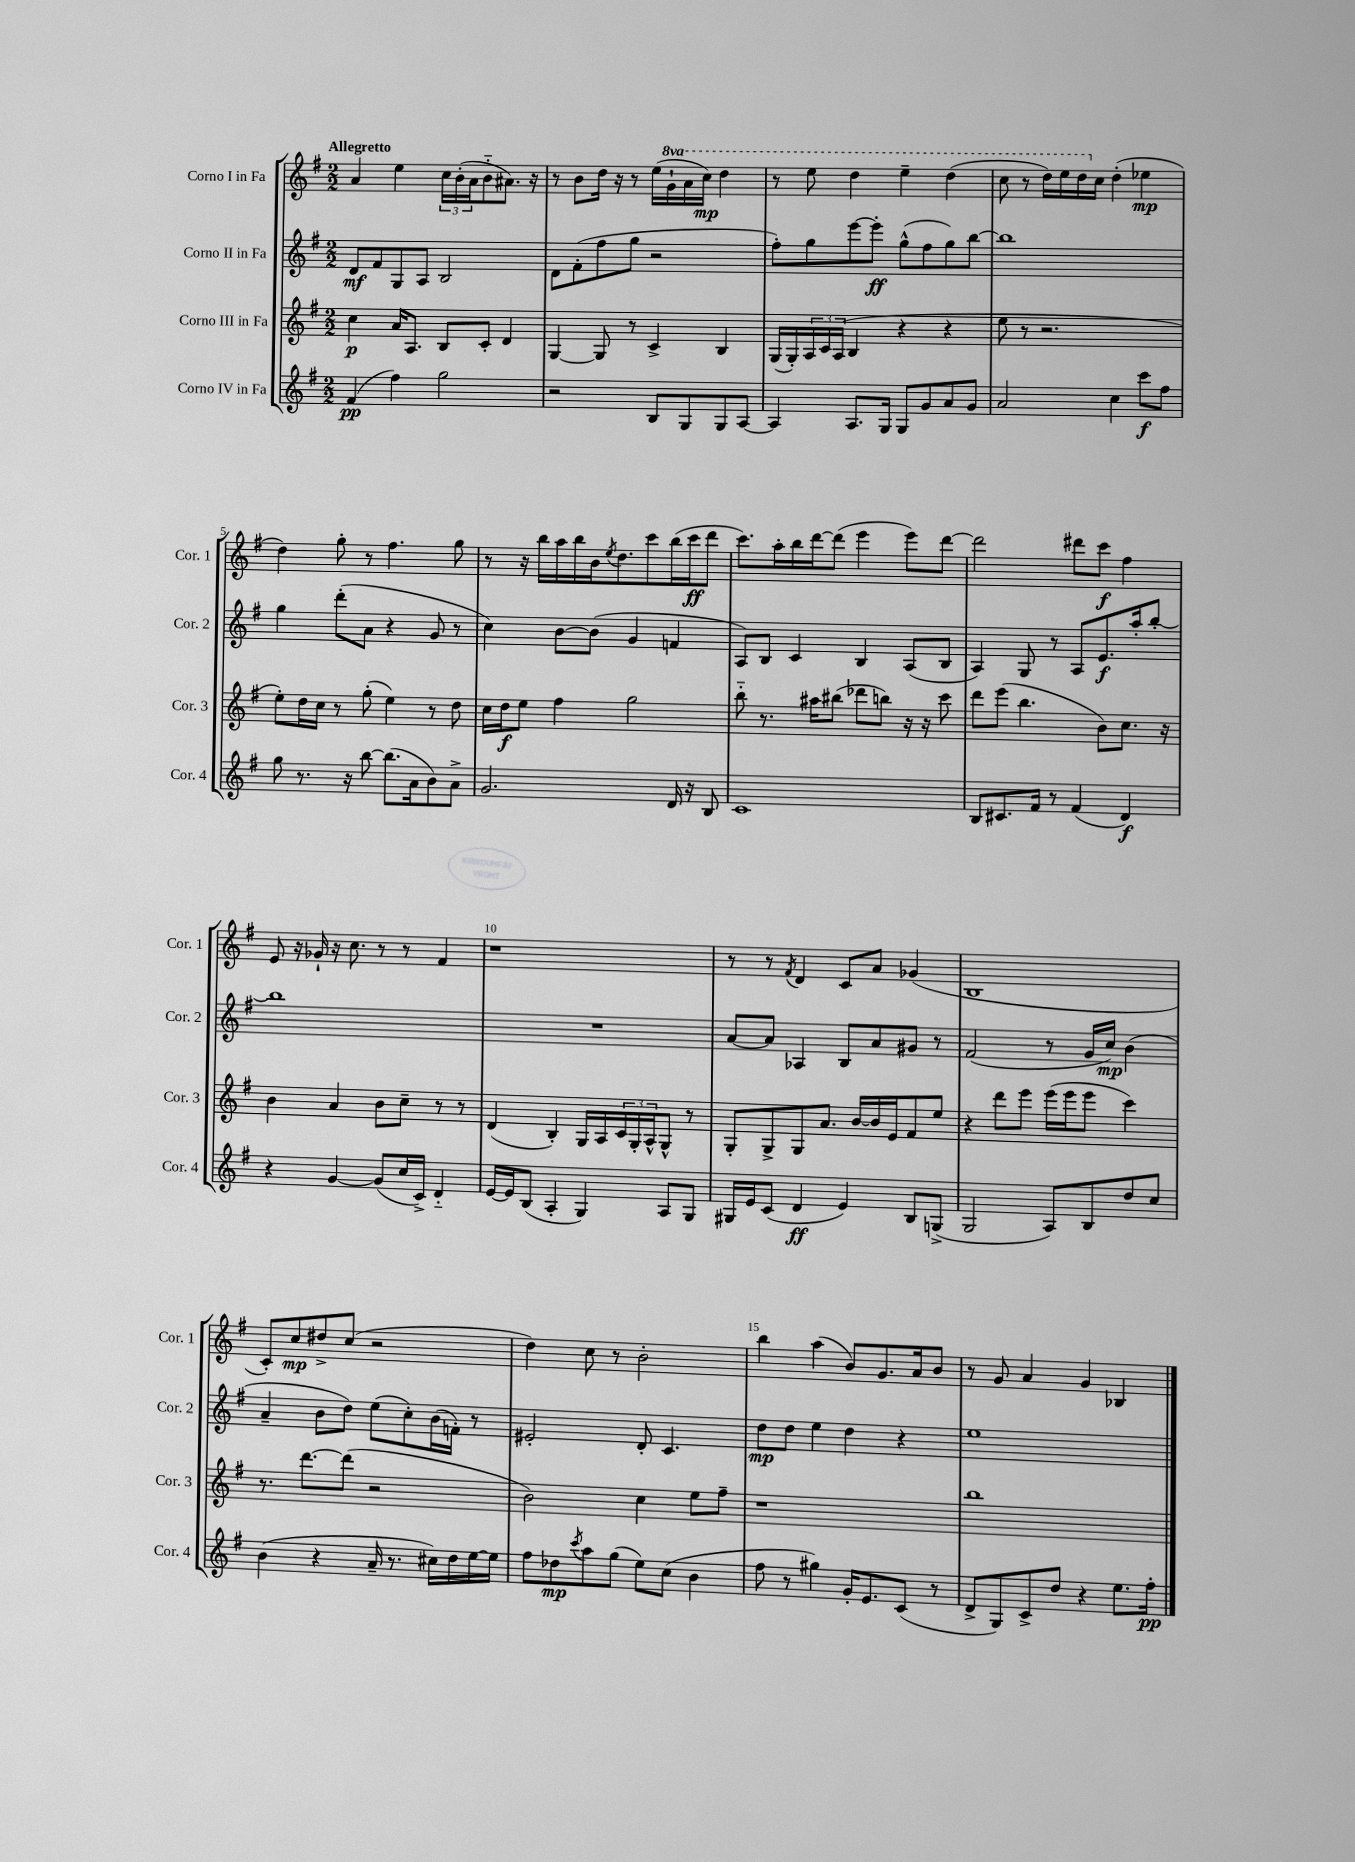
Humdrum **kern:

**kern	**kern	**kern	**kern
*staff4	*staff3	*staff2	*staff1
*clefG2	*clefG2	*clefG2	*clefG2
*k[f#]	*k[f#]	*k[f#]	*k[f#]
*M2/2	*M2/2	*M2/2	*M2/2
(4f#/	4cc\	8d/L	4a/
.	.	8f#/	.
4ff#\)	16a/LK	8G/	4ee\
.	8.A/J	.	.
.	.	8A/J	.
2gg\	8B/L	2B/	24cc\LL
.	.	.	(24b'\
.	.	.	24a\J
.	8c'/J	.	8b'~\
.	4d/	.	8.a#\J)
.	.	.	16r
=	=	=	=
2r	[4G/	8d\L	8r
.	.	(8f#'\	8b\L
.	8G/]	8ff#\	16dd\Jk
.	.	.	16r
.	8r	8gg\J	8r
8B/L	4c^/	2r	(16ee\LL
.	.	.	16gg`\
8G/	.	.	16aa\
.	.	.	16ccc\JJ)
8G/	4B/	.	4ddd\
[8A/J	.	.	.
=	=	=	=
4A/]	(16G/LL	8ff#'\L)	8r
.	16G'/)	.	.
.	24A/	8gg\	8eee\
.	24c/	.	.
.	(24A/JJ	.	.
8.A/L	4B/	[8eee\	4ddd\
.	.	8eee'\]J	.
16G/Jk	.	.	.
8G/L	4r	(8gg^^\L	4eee~\
8g/	.	8ff#\	.
8a/	4r	8gg\)	(4ddd\
8g/J	.	[8bb\J	.
=	=	=	=
2a/	8ee\	1bb]	8ccc\
.	8r	.	8r
.	2.r	.	16ddd\LL)
.	.	.	16eee\
.	.	.	16ddd\
.	.	.	16cc\JJ
4cc\	.	.	(4dd'\
8ccc\L	.	.	4ee-\
8ff#\J	.	.	.
=	=	=	=
8gg\	8ee'\L)	4gg\	4dd\)
8.r	16dd\L	.	.
.	16cc\JJ	.	.
.	8r	(8ddd'\L	8gg'\
16r	.	.	.
[8bb\	(8gg'\	8a\J	8r
(8.bb\]L	4ee\)	4r	4.ff#\
16a\k	.	.	.
8b\)	8r	8g/	.
8a^\J	8dd\	8r	8gg\
=	=	=	=
2.g/	16cc\LL	4cc\)	8r
.	16dd\J	.	.
.	8ee\J	.	16r
.	.	.	16bb\LL
.	4ff#\	[8b\L	16aa\
.	.	.	16bb\
.	.	(8b\]J	16b\J
.	.	.	8qee/
.	.	.	8.dd\
.	2gg\	4g/	.
.	.	.	8ccc\
16d/	.	4f/	(16bb\L
16r	.	.	16ccc\J
8B/	.	.	8ddd\J
=	=	=	=
1c	8bb'~\	8A/L)	8.ccc\L)
.	8.r	8B/J	.
.	.	.	16aa'\L
.	.	4c/	16bb\
.	16aa#\LK	.	[16ddd\J
.	(8bb#\J	.	(8ddd\]J
.	8ddd-\L	4B/	4eee\
.	8bb\J)	.	.
.	16r	(8A/L	8eee\L)
.	16r	.	.
.	8ccc\	8B/J	[8ddd\J
=	=	=	=
8B/L	8ddd\L	4A/)	2ddd\]
8.c#/	(8eee\J	.	.
.	4.bb\	8G/	.
16f#/Jk	.	.	.
8r	.	8r	.
(4f#/	.	8A/L	8ddd#\L
.	8b\L)	8.e/	8ccc\J
4d/)	8.cc\J	.	4ff#\
.	.	16aa'/k	.
.	.	[8bb'/J	.
.	16r	.	.
=	=	=	=
4r	4b\	1bb]	8e/
.	.	.	16r
.	.	.	16g-`/
[4g/	4a/	.	16r
.	.	.	8.cc\
(8g/]L	8b\L	.	8r
16cc/L	8cc~\J	.	8r
16c^/JJ)	.	.	.
4d'~/	8r	.	4f#/
.	8r	.	.
=	=	=	=
[16e/LL	(4d/	1r	1r
16e/]J	.	.	.
(8B/J	.	.	.
4A'/	4B'/)	.	.
4G/)	16G/LL	.	.
.	16A/	.	.
.	24c/	.	.
.	24G'/	.	.
.	24A^^/J	.	.
8A/L	8G^^/J	.	.
8G/J	8r	.	.
=	=	=	=
16G#/LL	8G'/L	[8a/L	8r
16e/J	.	.	.
(8c/J	8G^/	8a/]J	8r
.	.	.	8qf#/
4d/	8G/	4A-/	4d/
.	8.a/J	.	.
4e/)	.	8B/L	8c/L
.	[16b/LL	.	.
.	16b/]	8a/	8a/J
.	16e/J	.	.
8B/L	8f#/	8g#/J	(4g-/
(8G^/J	8ee/J	8r	.
=	=	=	=
2G/	4r	(2f#/	1B
.	8ddd\L	.	.
.	8eee\J	.	.
8A/L)	(16eee\LL	8r	.
.	16eee\J	.	.
8B/	8eee\J	16g/LL	.
.	.	16cc/JJ)	.
8dd/	4ccc\)	(4b\	.
8cc/J	.	.	.
=	=	=	=
(4b\	8.r	4a~/	8c'/L)
.	.	.	8cc/
.	[8.ddd\L	.	.
4r	.	8b\L	8dd#^/
.	(8ddd\]J	8dd\J)	(8cc/J
16a~/	2r	(8ee\L	2r
8.r	.	.	.
.	.	8cc'\)	.
16cc#\LL)	.	(16b\L	.
16dd\	.	16f'\JJ)	.
[16ee\	.	8r	.
16ee\]JJ	.	.	.
=	=	=	=
8ff#\L	2b\)	2e#'/	4dd\)
8dd-\	.	.	.
8qccc/	.	.	.
8aa\	.	.	8cc\
(8gg\J	.	.	8r
8ee\L)	4cc\	8d'/	2b'\
(8cc\J	.	4.c/	.
4b\	8ee\L	.	.
.	8ff#~\J	.	.
=	=	=	=
8ff#\	1r	8dd\L	4bb\
8r	.	8dd\J	.
4gg#\)	.	4ee\	(4aa\
16g'/LK	.	4dd\	8b/L)
8.e/	.	.	.
.	.	.	8.g/
(8c/J	.	4r	.
.	.	.	16a/k
8r	.	.	8b/J
=	=	=	=
8d^/L	1bb	1ee	8r
8G/)	.	.	8g/
8c^/	.	.	4a/
8dd/J	.	.	.
4r	.	.	4g/
8.ee\L	.	.	4B-/
16ff#'\Jk	.	.	.
==	==	==	==
*-	*-	*-	*-
